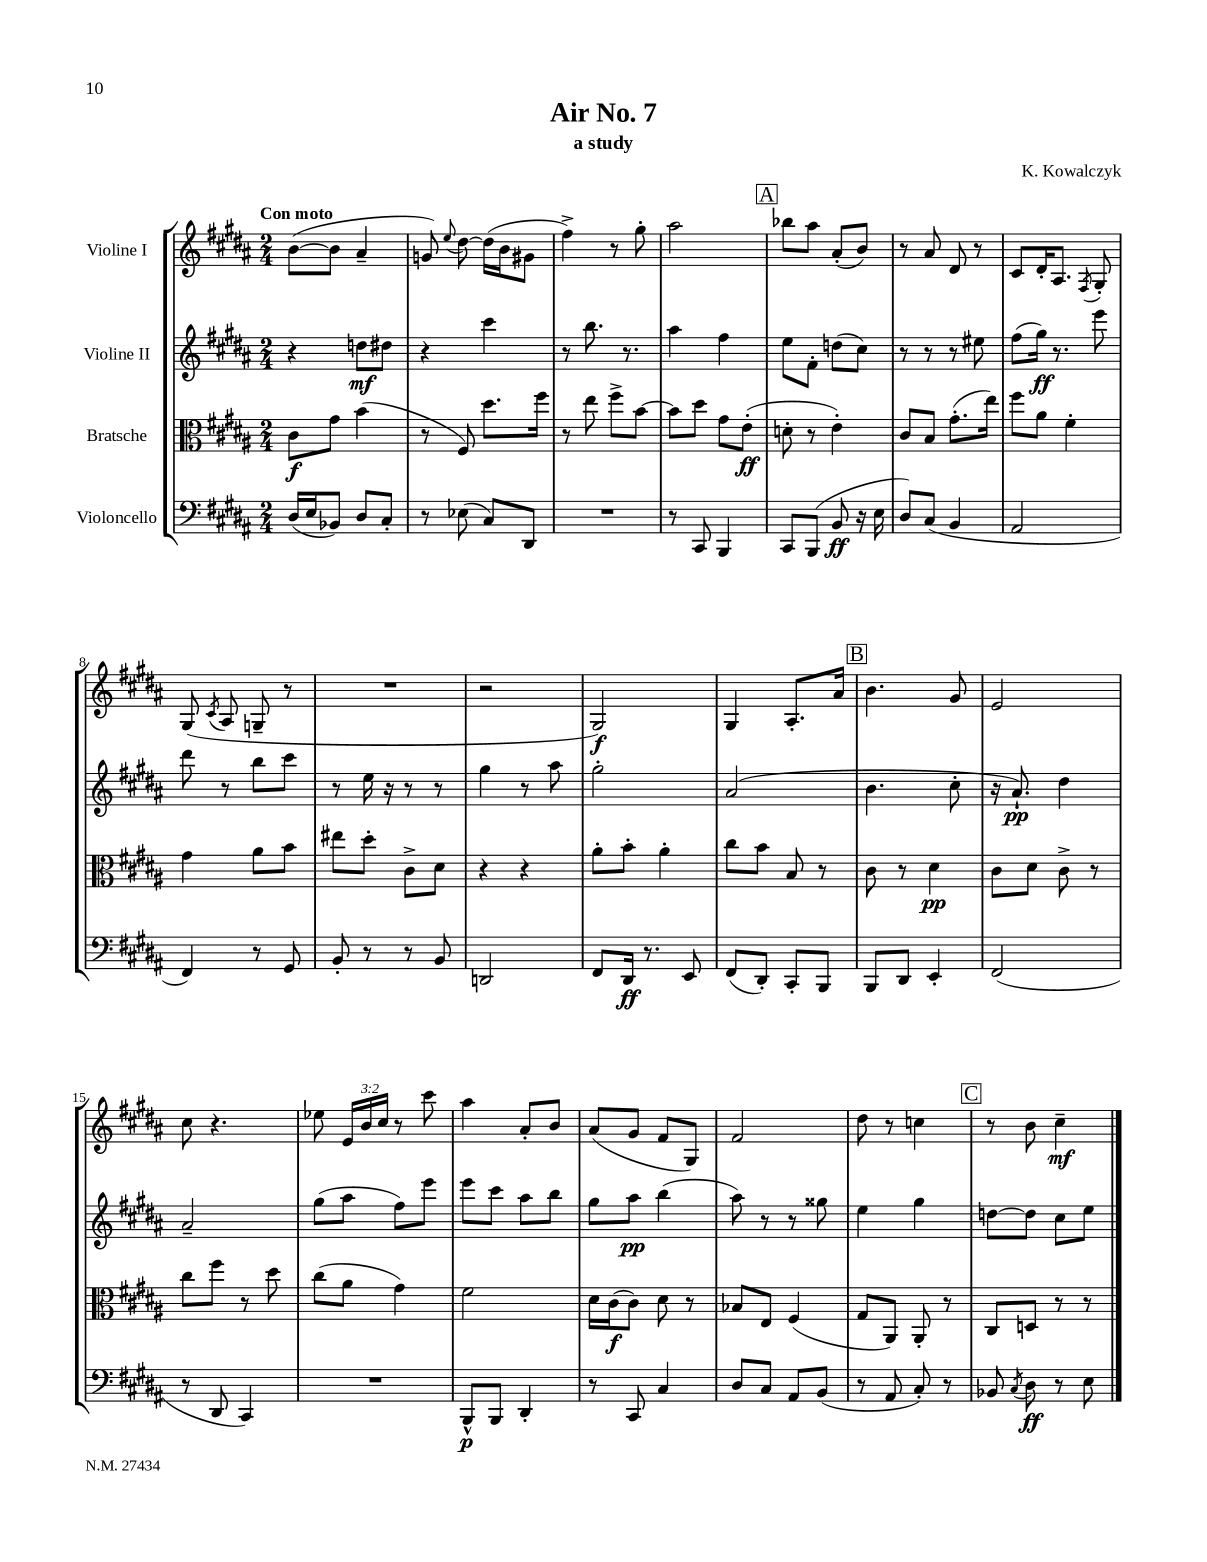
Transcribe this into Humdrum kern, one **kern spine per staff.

**kern	**kern	**kern	**kern
*staff4	*staff3	*staff2	*staff1
*clefF4	*clefC3	*clefG2	*clefG2
*k[f#c#g#d#a#]	*k[f#c#g#d#a#]	*k[f#c#g#d#a#]	*k[f#c#g#d#a#]
*M2/4	*M2/4	*M2/4	*M2/4
(16D#/LL	8c#\L	4r	([8b\L
16E/J	.	.	.
8BB-/J)	8g#\J	.	8b\]J
8D#/L	(4b\	8dd\L	4a#~/
8C#'/J	.	8dd#\J	.
=	=	=	=
8r	8r	4r	8g/)
.	.	.	8qqee/
(8E-\	8F#/)	.	[8dd#\
8C#/L)	8.dd#\L	4ccc#\	(16dd#\]LL
.	.	.	16b\J
8DD#/J	.	.	8g#\J
.	16ff#\Jk	.	.
=	=	=	=
2r	8r	8r	4ff#^\)
.	8ee\	8.bb\	.
.	8ff#^\L	.	8r
.	.	8.r	.
.	[8b\J	.	8gg#'\
=	=	=	=
8r	8b\]L	4aa#\	2aa#\
8CC#/	8dd#\J	.	.
4BBB/	8g#\L	4ff#\	.
.	(8e'\J	.	.
=	=	=	=
8CC#/L	8d'\	8ee\L	8bb-\L
(8BBB/J	8r	8f#'\J	8aa#\J
8BB/	4e'\)	(8dd\L	(8a#'/L
16r	.	8cc#\J)	8b/J)
16E\	.	.	.
=	=	=	=
8D#/L)	8c#/L	8r	8r
(8C#/J	8B/J	8r	8a#/
4BB/	(8.g#'\L	8r	8d#/
.	.	8ee#\	8r
.	16ee\Jk)	.	.
=	=	=	=
2AA#/	8ff#\L	(8ff#\L	8c#/L
.	8a#\J	16gg#\Jk)	16d#'/K
.	.	8.r	8.A#/J
.	4f#'\	.	.
.	.	.	8qF#/
.	.	8eee\	8G#'/
=	=	=	=
4FF#/)	4g#\	8ddd#\	(8G#/
.	.	.	8qc#/
.	.	8r	8A#/
8r	8a#\L	8bb\L	8G~/
8GG#/	8b\J	8ccc#\J	8r
=	=	=	=
8BB'/	8ee#\L	8r	2r
8r	8dd#'\J	16ee\	.
.	.	16r	.
8r	8c#^\L	8r	.
8BB/	8d#\J	8r	.
=	=	=	=
2DD/	4r	4gg#\	2r
.	4r	8r	.
.	.	8aa#\	.
=	=	=	=
8FF#/L	8a#'\L	2gg#'\	2G#/)
16DD#/Jk	8b'\J	.	.
8.r	.	.	.
.	4a#'\	.	.
8EE/	.	.	.
=	=	=	=
(8FF#/L	8cc#\L	(2a#/	4G#/
8DD#'/J)	8b\J	.	.
8CC#'/L	8B/	.	8.A#'/L
8BBB/J	8r	.	.
.	.	.	16a#/Jk
=	=	=	=
8BBB/L	8c#\	4.b\	4.b\
8DD#/J	8r	.	.
4EE'/	4d#\	.	.
.	.	8cc#'\	8g#/
=	=	=	=
(2FF#/	8c#\L	16r	2e/
.	.	8.a#`/)	.
.	8d#\J	.	.
.	8c#^\	4dd#\	.
.	8r	.	.
=	=	=	=
8r	8cc#\L	2a#~/	8cc#\
8DD#/	8ff#\J	.	4.r
4CC#/)	8r	.	.
.	8dd#\	.	.
=	=	=	=
2r	(8cc#\L	(8gg#\L	8ee-\
.	8a#\J	8aa#\J	24e/LL
.	.	.	24b/
.	.	.	24cc#/JJ
.	4g#\)	8ff#\L)	8r
.	.	8eee\J	8ccc#\
=	=	=	=
8BBB^^/L	2f#\	8eee\L	4aa#\
8BBB/J	.	8ccc#\J	.
4DD#'/	.	8aa#\L	8a#'/L
.	.	8bb\J	8b/J
=	=	=	=
8r	16d#\LL	8gg#\L	(8a#/L
.	(16c#\J	.	.
8CC#/	8c#\J)	8aa#\J	8g#/J
4C#/	8d#\	(4bb\	8f#/L
.	8r	.	8G#/J)
=	=	=	=
8D#/L	8B-/L	8aa#\)	2f#/
8C#/J	8E/J	8r	.
8AA#/L	(4F#/	8r	.
(8BB/J	.	8gg##\	.
=	=	=	=
8r	8G#/L	4ee\	8dd#\
8AA#/	8AA#/J)	.	8r
8C#'/)	8AA#'/	4gg#\	4cc\
8r	8r	.	.
=	=	=	=
8BB-/	8C#/L	[8dd\L	8r
8qC#/	.	.	.
8D#\	8D/J	8dd\]J	8b\
8r	8r	8cc#\L	4cc#~\
8E\	8r	8ee\J	.
==	==	==	==
*-	*-	*-	*-
